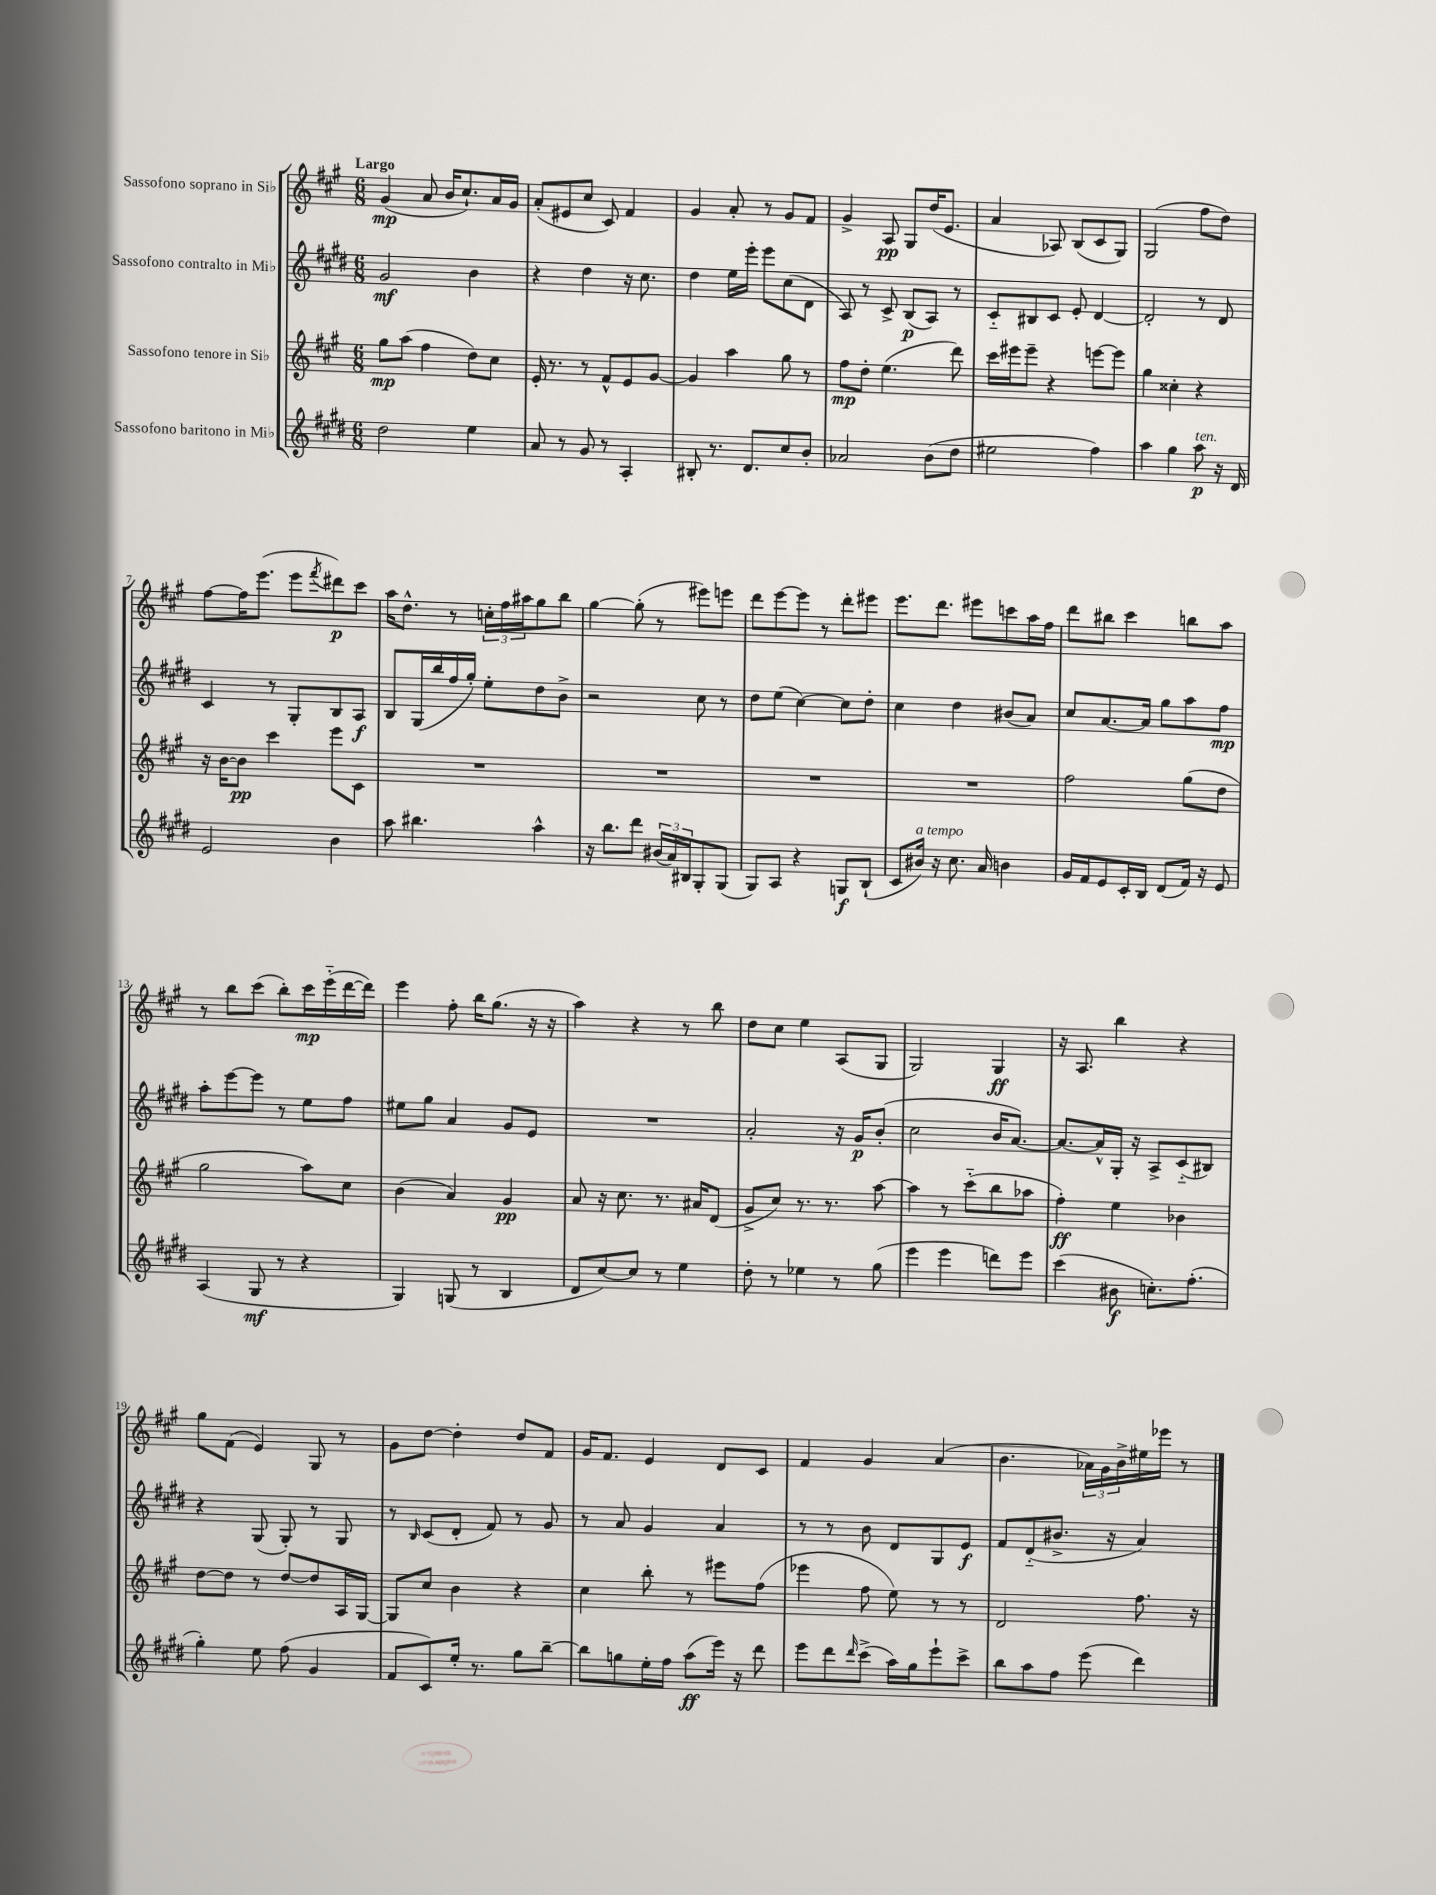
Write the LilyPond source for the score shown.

<<
\new StaffGroup <<
\new Staff = "s0" \with { instrumentName = "Sassofono soprano in Sib" } {
    \clef treble \key a \major \numericTimeSignature \time 6/8 \tempo "Largo"
    gis'4\mp( a'8 b'16 cis''8.-!) a'16 gis'16 |
    a'8-.( eis'8 cis''8 cis'8) fis'4 |
    gis'4 a'8-. r8 gis'8 fis'8 |
    gis'4-> a8\pp gis8 d''16( e'8. |
    a'4 aes8) b8( cis'8 gis8) |
    gis2( fis''8 d''8) |
    fis''8~ fis''16 e'''8.( e'''8 \acciaccatura { fis'''8 } dis'''8\p) cis'''8 |
    a''16 d''8.-^ r8 \tuplet 3/2 { c''16-. fis''16 ais''16 } gis''8 b''8 |
    gis''4~ gis''8-.( r8 eis'''8) e'''8 |
    d'''8 e'''8~ e'''8 r8 d'''8-. eis'''8 |
    e'''8. d'''8. eis'''8 c'''8 a''16 fis''16 |
    d'''8 bis''8 cis'''4 b''8 a''8 |
    r8 b''8 cis'''8( b''8-.) cis'''16\mp e'''16-_( d'''16~ d'''16) |
    e'''4 fis''8-. b''16 gis''8.( r16 r16 |
    a''4) r4 r8 b''8 |
    d''8 cis''8 e''4 a8( gis8 |
    gis2) gis4\ff |
    r16 a8. b''4 r4 |
    gis''8 fis'8( e'4) gis8 r8 |
    gis'8 d''8~ d''4-. d''8 fis'8 |
    gis'16 fis'8. e'4 d'8 cis'8 |
    fis'4 gis'4 a'4( |
    b'4. \tuplet 3/2 { aes'16) gis'16 b'16-> } eis''16 ees'''16 r8 \bar "|." |
}
\new Staff = "s1" \with { instrumentName = "Sassofono contralto in Mib" } {
    \clef treble \key e \major \numericTimeSignature \time 6/8
    gis'2\mf b'4 |
    r4 dis''4 r16 cis''8. |
    dis''4 e''16 e'''16-. e'''8 cis''8( dis'8 |
    a8) r8 cis'8-> b8\p( a8) r8 |
    cis'8-_ bis8 cis'8 e'8-. dis'4~ |
    dis'2-. r8 dis'8 |
    cis'4 r8 gis8-. b8 a8\f |
    b8 gis16( b''16 fis''16 gis''16-.) e''8-. dis''8 b'8-> |
    r2 cis''8 r8 |
    dis''8 e''8( cis''4~) cis''8 dis''8-. |
    cis''4 dis''4 bis'8( a'8) |
    cis''8 a'8.~ a'16 gis''8 a''8 fis''8\mp |
    a''8-. e'''8~ e'''8 r8 e''8 fis''8 |
    eis''8 gis''8 a'4 gis'8 e'8 |
    R2. |
    a'2-. r16 gis'16\p b'8-.( |
    cis''2 b'16 a'8.~) |
    a'8.~ a'16-^ gis16-. r16 a8-> cis'8-_( bis8) |
    r4 gis8( gis8-.) r8 gis8 |
    r8 \grace { b16 } cis'8( dis'8-. fis'8) r8 gis'8 |
    r8 a'8 gis'4 a'4 |
    r8 r8 b'8 dis'8 gis8 e'8\f |
    fis'8 dis'8-_( bis'8.-> r16 a'4) \bar "|." |
}
\new Staff = "s2" \with { instrumentName = "Sassofono tenore in Sib" } {
    \clef treble \key a \major \numericTimeSignature \time 6/8
    gis''8\mp a''8( fis''4 d''8) cis''8 |
    e'16-. r8. r8 fis'8-^ e'8 gis'8~ |
    gis'4 a''4 gis''8 r8 |
    fis''8\mp d''8-. e''4.( d'''8) |
    cis'''16 eis'''16 eis'''8-- r4 e'''8~ e'''8 |
    gis''4 cisis''4-. r4 |
    r16 b'16~ b'8\pp cis'''4 e'''8 cis'8 |
    R2. |
    R2. |
    R2. |
    R2. |
    fis''2 gis''8( d''8 |
    gis''2 a''8) cis''8 |
    b'4( a'4) gis'4\pp |
    a'8 r16 cis''8. r8. ais'16 d'8( |
    gis'8-> cis''8) r8. r8. a''8~ |
    a''4 r8 cis'''8-_( b''8 aes''8 |
    fis''4-.\ff) e''4 bes'4 |
    d''8~ d''8 r8 d''8~ d''8 a16 gis16~ |
    gis8 cis''8 b'4 r4 |
    cis''4 b''8-. r8 eis'''8 fis''8( |
    ees'''4 fis''8 e''8) r8 r8 |
    d'2 fis''8. r16 \bar "|." |
}
\new Staff = "s3" \with { instrumentName = "Sassofono baritono in Mib" } {
    \clef treble \key e \major \numericTimeSignature \time 6/8
    dis''2 e''4 |
    a'8 r8 gis'8 r8 a4-. |
    bis8-. r8. dis'8. cis''8 b'8-. |
    aes'2 b'8( dis''8 |
    eis''2 fis''4) |
    a''4 gis''4 a''8\p^\markup { \italic "ten." } r16 dis'16 |
    e'2 b'4 |
    a''8 bis''4. a''4-^ |
    r16 b''8. dis'''8 \tuplet 3/2 { bis'16( a'16) bis16 } gis8-. gis8( |
    gis8) a8 r4 g8\f b8-!( |
    cis'8 bis'16^\markup { \italic "a tempo" }) r16 cis''8. a'16 b'4 |
    gis'16 fis'16 e'8 cis'16-. b16 dis'8( fis'16) r16 e'8 |
    a4( gis8\mf r8 r4 |
    gis4) g8( r8 b4 |
    dis'8 cis''8~) cis''8 r8 e''4 |
    dis''8-. r8 ees''4 r8 gis''8( |
    e'''4 e'''4 d'''8) e'''8 |
    cis'''4( bis'8\f c''8.-.) fis''8.-.( |
    gis''4-.) e''8 fis''8( gis'4 |
    fis'8 cis'8) e''16-. r8. gis''8 b''8~-- |
    b''8 g''8 e''16-. fis''16 a''8\ff( e'''16) r16 dis'''8 |
    e'''8 dis'''8 \grace { dis'''16 } cis'''8->( a''16) gis''16 e'''8-! cis'''8-> |
    b''8 a''8 fis''8 e'''8( dis'''4) \bar "|." |
}
>>
>>
